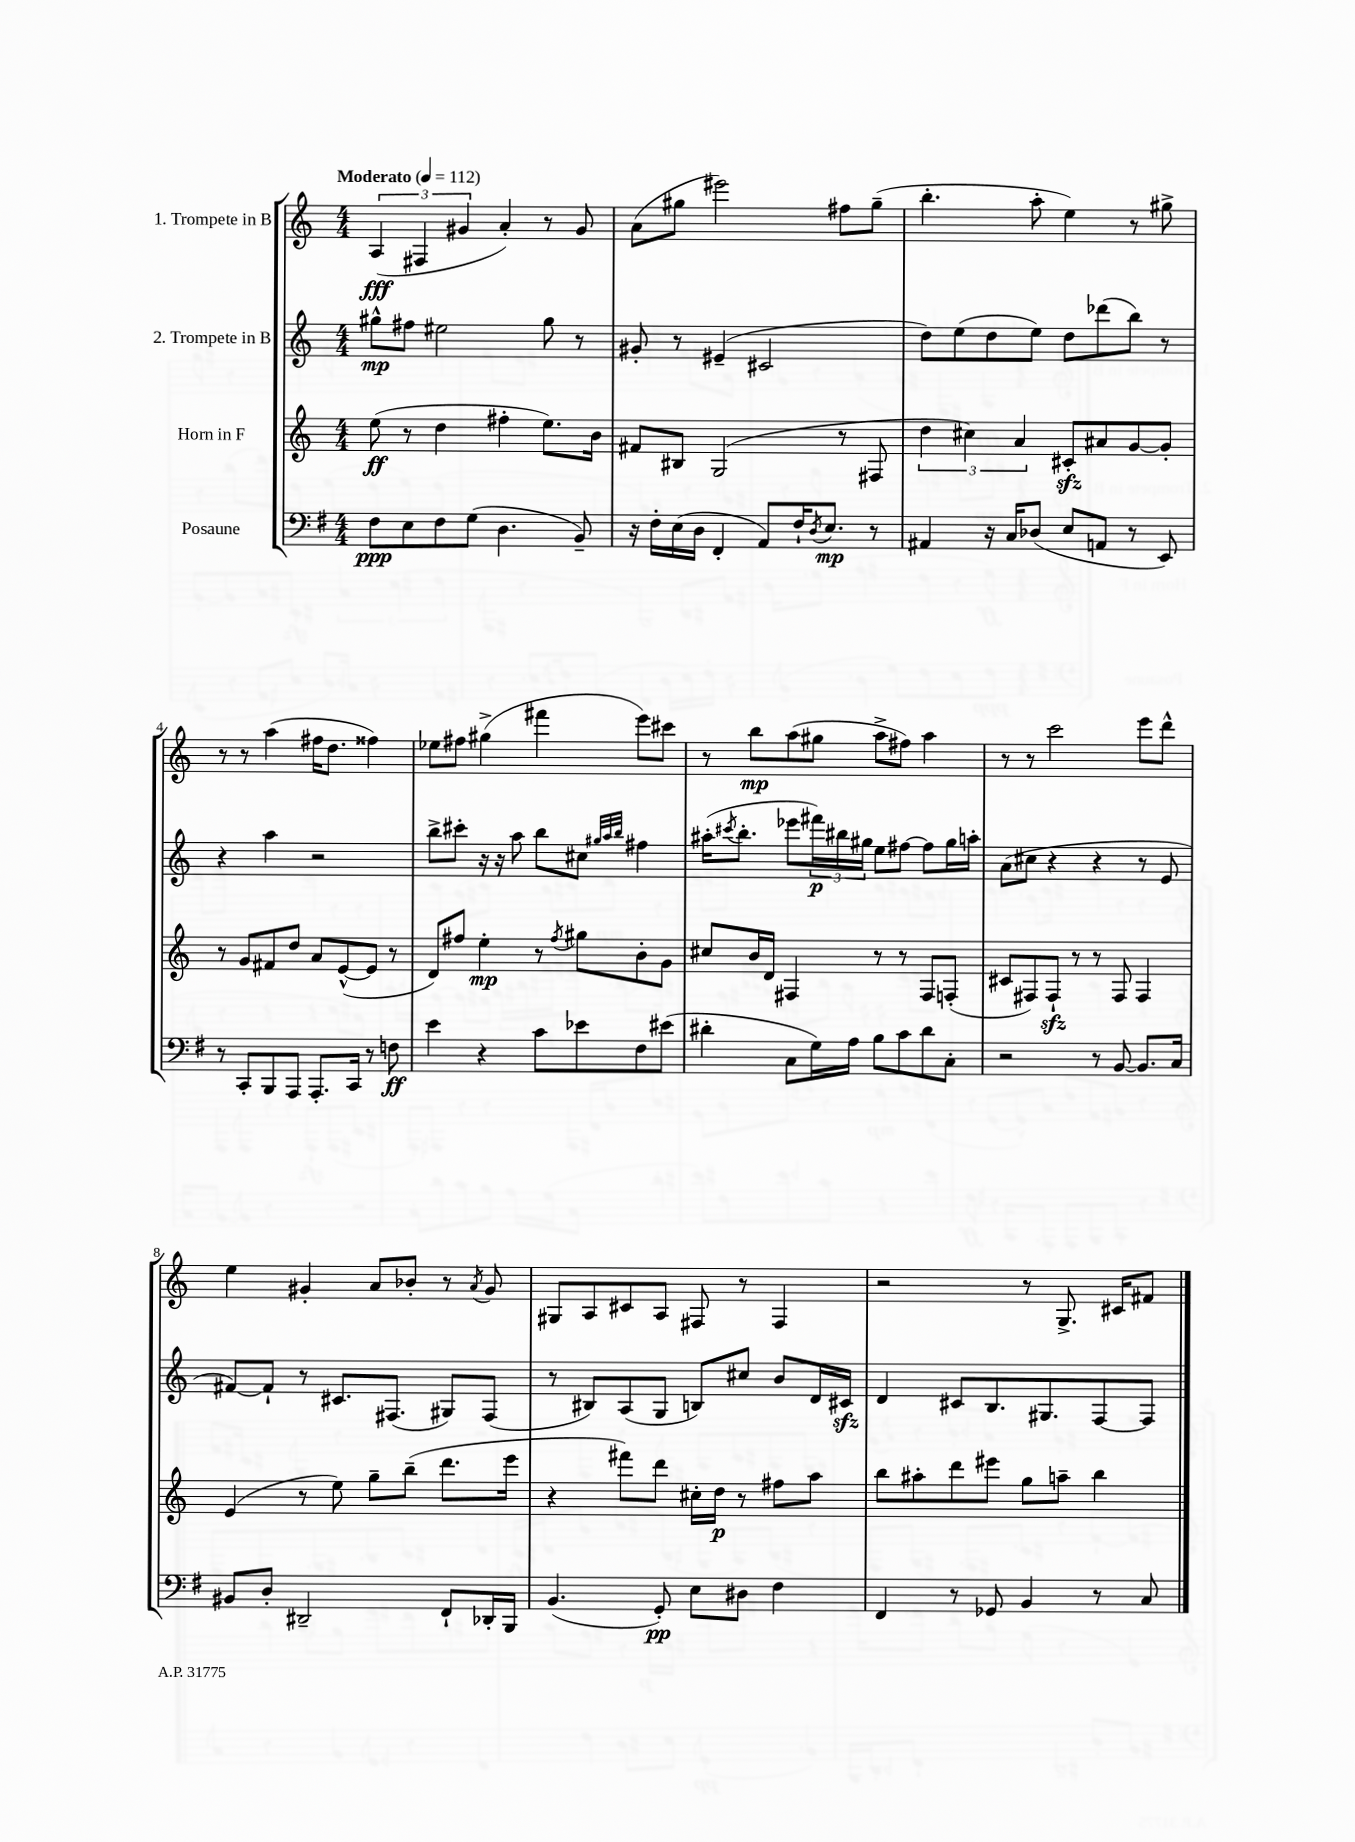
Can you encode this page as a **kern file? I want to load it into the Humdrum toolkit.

**kern	**dynam	**kern	**dynam	**kern	**dynam	**kern	**dynam
*part4	*part4	*part3	*part3	*part2	*part2	*part1	*part1
*staff4	*staff4	*staff3	*staff3	*staff2	*staff2	*staff1	*staff1
*I"Posaune	*	*I"Horn in F	*	*I"2. Trompete in B	*	*I"1. Trompete in B	*
*clefF4	*	*clefG2	*	*clefG2	*	*clefG2	*
*k[f#]	*	*k[]	*	*k[]	*	*k[]	*
*M4/4	*	*M4/4	*	*M4/4	*	*M4/4	*
*MM112	*	*MM112	*	*MM112	*	*MM112	*
=1	=1	=1	=1	=1	=1	=1	=1
!	!	!	!	!	!	!LO:TX:a:B:t=Moderato	!
8F#\L	ppp	(8ee\	ff	8gg#X^^\L	mp	(6A/	fff
8E\	.	8r	.	8ff#X\J	.	.	.
.	.	.	.	.	.	6F#X/	.
8F#\	.	4dd\	.	2ee#X\	.	.	.
.	.	.	.	.	.	6g#X/	.
(8G\J	.	.	.	.	.	.	.
4.D\	.	4ff#X'\	.	.	.	4a'/)	.
.	.	8.ee\L)	.	8gg#\	.	8r	.
8BB~/)	.	.	.	8r	.	8g#/	.
.	.	16b\Jk	.	.	.	.	.
=2	=2	=2	=2	=2	=2	=2	=2
16r	.	8f#X/L	.	8g#X'/	.	(8a\L	.
16F#'\LL	.	.	.	.	.	.	.
(16E\	.	8B#X/J	.	8r	.	8gg#X\J	.
16D\JJ	.	.	.	.	.	.	.
4FF#'/	.	(2G/	.	(4e#X~/	.	2eee#X\)	.
8AA/L)	.	.	.	2c#X/	.	.	.
16F#`/K	.	.	.	.	.	.	.
8qD/	.	.	.	.	.	.	.
8.E/J	mp	.	.	.	.	.	.
.	.	8r	.	.	.	8ff#X\L	.
8r	.	8F#X/	.	.	.	(8gg#~\J	.
=3	=3	=3	=3	=3	=3	=3	=3
4AA#X/	.	6dd\	.	8dd\L)	.	4.bb'\	.
.	.	.	.	(8ee\	.	.	.
.	.	6cc#X\)	.	.	.	.	.
16r	.	.	.	8dd\	.	.	.
16C/KL	.	.	.	.	.	.	.
.	.	6a/	.	.	.	.	.
(8D-X/J	.	.	.	8ee\J)	.	8aa'\	.
8E/L	.	8c#Xzz'/L	.	8dd\L	.	4ee\)	.
8AAn/J	.	8a#X/	.	(8ddd-X\	.	.	.
8r	.	[8g/	.	8bb\J)	.	8r	.
8EE/)	.	8g'/J]	.	8r	.	8gg#X^\	.
!!LO:LB:g=z
=4	=4	=4	=4	=4	=4	=4	=4
8r	.	8r	.	4r	.	8r	.
8CC'/L	.	8g/L	.	.	.	8r	.
8BBB/	.	8f#X/	.	4aa\	.	(4aa\	.
8AAA/J	.	8dd/J	.	.	.	.	.
8.AAA'/L	.	8a/L	.	2r	.	16ff#X\KL	.
.	.	.	.	.	.	8.dd\J	.
.	.	([8e^^/	.	.	.	.	.
16CC/Jk	.	.	.	.	.	.	.
8r	.	8e/J]	.	.	.	4ff##X\)	.
8Fn\	ff	8r	.	.	.	.	.
=5	=5	=5	=5	=5	=5	=5	=5
4e\	.	8d/L)	.	8bb^\L	.	8ee-X\L	.
.	.	8ff#X/J	.	8ccc#X'\J	.	8ff#X\J	.
4r	.	4ee'\	mp	16r	.	(4gg#X^\	.
.	.	.	.	16r	.	.	.
.	.	.	.	8aa\	.	.	.
8c\L	.	8r	.	8bb\L	.	4fff#X\	.
.	.	8qff#/	.	.	.	.	.
8e-X\	.	8gg#X\L	.	8cc#X\J	.	.	.
.	.	.	.	32qqgg#X/LLL	.	.	.
.	.	.	.	32qqaa/	.	.	.
.	.	.	.	32qqbb/JJJ	.	.	.
8F#\	.	8b'\	.	4ff#X\	.	8eee\L)	.
(8e#X\J	.	8g\J	.	.	.	8ccc#X\J	.
=6	=6	=6	=6	=6	=6	=6	=6
4d#X'\	.	8cc#X/L	.	(16aa#X'\KL	.	8r	.
.	.	.	.	8qccc#X/	.	.	.
.	.	.	.	8.bb'\J	.	.	.
.	.	16b/L	.	.	.	8bb\L	mp
.	.	16d/JJ	.	.	.	.	.
8C\L	.	4F#X/	.	8eee-X\L	.	(8aa\	.
16G\L)	.	.	.	24fff#X\L)	p	8gg#X\J	.
.	.	.	.	24bb#X\	.	.	.
16A\JJ	.	.	.	.	.	.	.
.	.	.	.	24gg#X\JJ	.	.	.
8B\L	.	8r	.	8ee\L	.	8aa^\L	.
8c\	.	8r	.	[8ff#X\J	.	8ff#X\J)	.
8d#\	.	8F#/L	.	8ff#\L]	.	4aa\	.
8C'\J	.	(8Fn'/J	.	16gg#\L	.	.	.
.	.	.	.	16aan'\JJ	.	.	.
=7	=7	=7	=7	=7	=7	=7	=7
2r	.	8c#X/L	.	(8a\L	.	8r	.
.	.	8F#X/)	.	8cc#X\J	.	8r	.
.	.	8F#zz`/J	.	4r	.	2ccc\	.
.	.	8r	.	.	.	.	.
8r	.	8r	.	4r	.	.	.
[8BB/	.	8F#/	.	.	.	.	.
8.BB/L]	.	4F#/	.	8r	.	8eee\L	.
.	.	.	.	8e/	.	8ddd^^\J	.
16C/Jk	.	.	.	.	.	.	.
!!LO:LB:g=z
=8	=8	=8	=8	=8	=8	=8	=8
8BB#X/L	.	(4e/	.	[8f#X/L)	.	4ee\	.
8D'/J	.	.	.	8f#`/J]	.	.	.
2DD#X~/	.	8r	.	8r	.	4g#X'/	.
.	.	8ee\)	.	8.c#X/L	.	.	.
.	.	8gg~\L	.	.	.	8a/L	.
.	.	.	.	(8.F#X/J	.	.	.
.	.	(8bb~\J	.	.	.	8b-X'/J	.
8FF#`/L	.	8.ddd\L	.	8G#X/L)	.	8r	.
.	.	.	.	.	.	8qa/	.
16DD-X'/L	.	.	.	(8F#/J	.	8g#/	.
16BBB/JJ	.	16eee\Jk	.	.	.	.	.
=9	=9	=9	=9	=9	=9	=9	=9
(4.BB/	.	4r	.	8r	.	8G#X/L	.
.	.	.	.	8B#X/L)	.	8A/	.
.	.	8fff#X\L)	.	(8A/	.	8c#X/	.
8GG'/)	pp	8ddd\J	.	8G/J	.	8A/J	.
8E\L	.	16cc#X'\LL	.	8Bn/L)	.	8F#X/	.
.	.	16dd\JJ	p	.	.	.	.
8D#X\J	.	8r	.	8cc#X/J	.	8r	.
4F#\	.	8ff#X\L	.	8b/L	.	4F#/	.
.	.	8aa\J	.	16d/L	.	.	.
.	.	.	.	16c#Xzz/JJ	.	.	.
=10	=10	=10	=10	=10	=10	=10	=10
4FF#/	.	8bb\L	.	4d/	.	2r	.
.	.	8aa#X'\	.	.	.	.	.
8r	.	8ddd\	.	8c#X/L	.	.	.
8GG-X/	.	8eee#X\J	.	8.B/	.	.	.
4BB/	.	8gg\L	.	.	.	8r	.
.	.	.	.	8.G#X/	.	.	.
.	.	8aan~\J	.	.	.	8.G^/	.
8r	.	4bb\	.	[8F/	.	.	.
.	.	.	.	.	.	16c#X/KL	.
8C/	.	.	.	8F/J]	.	8f#X/J	.
==	==	==	==	==	==	==	==
*-	*-	*-	*-	*-	*-	*-	*-
